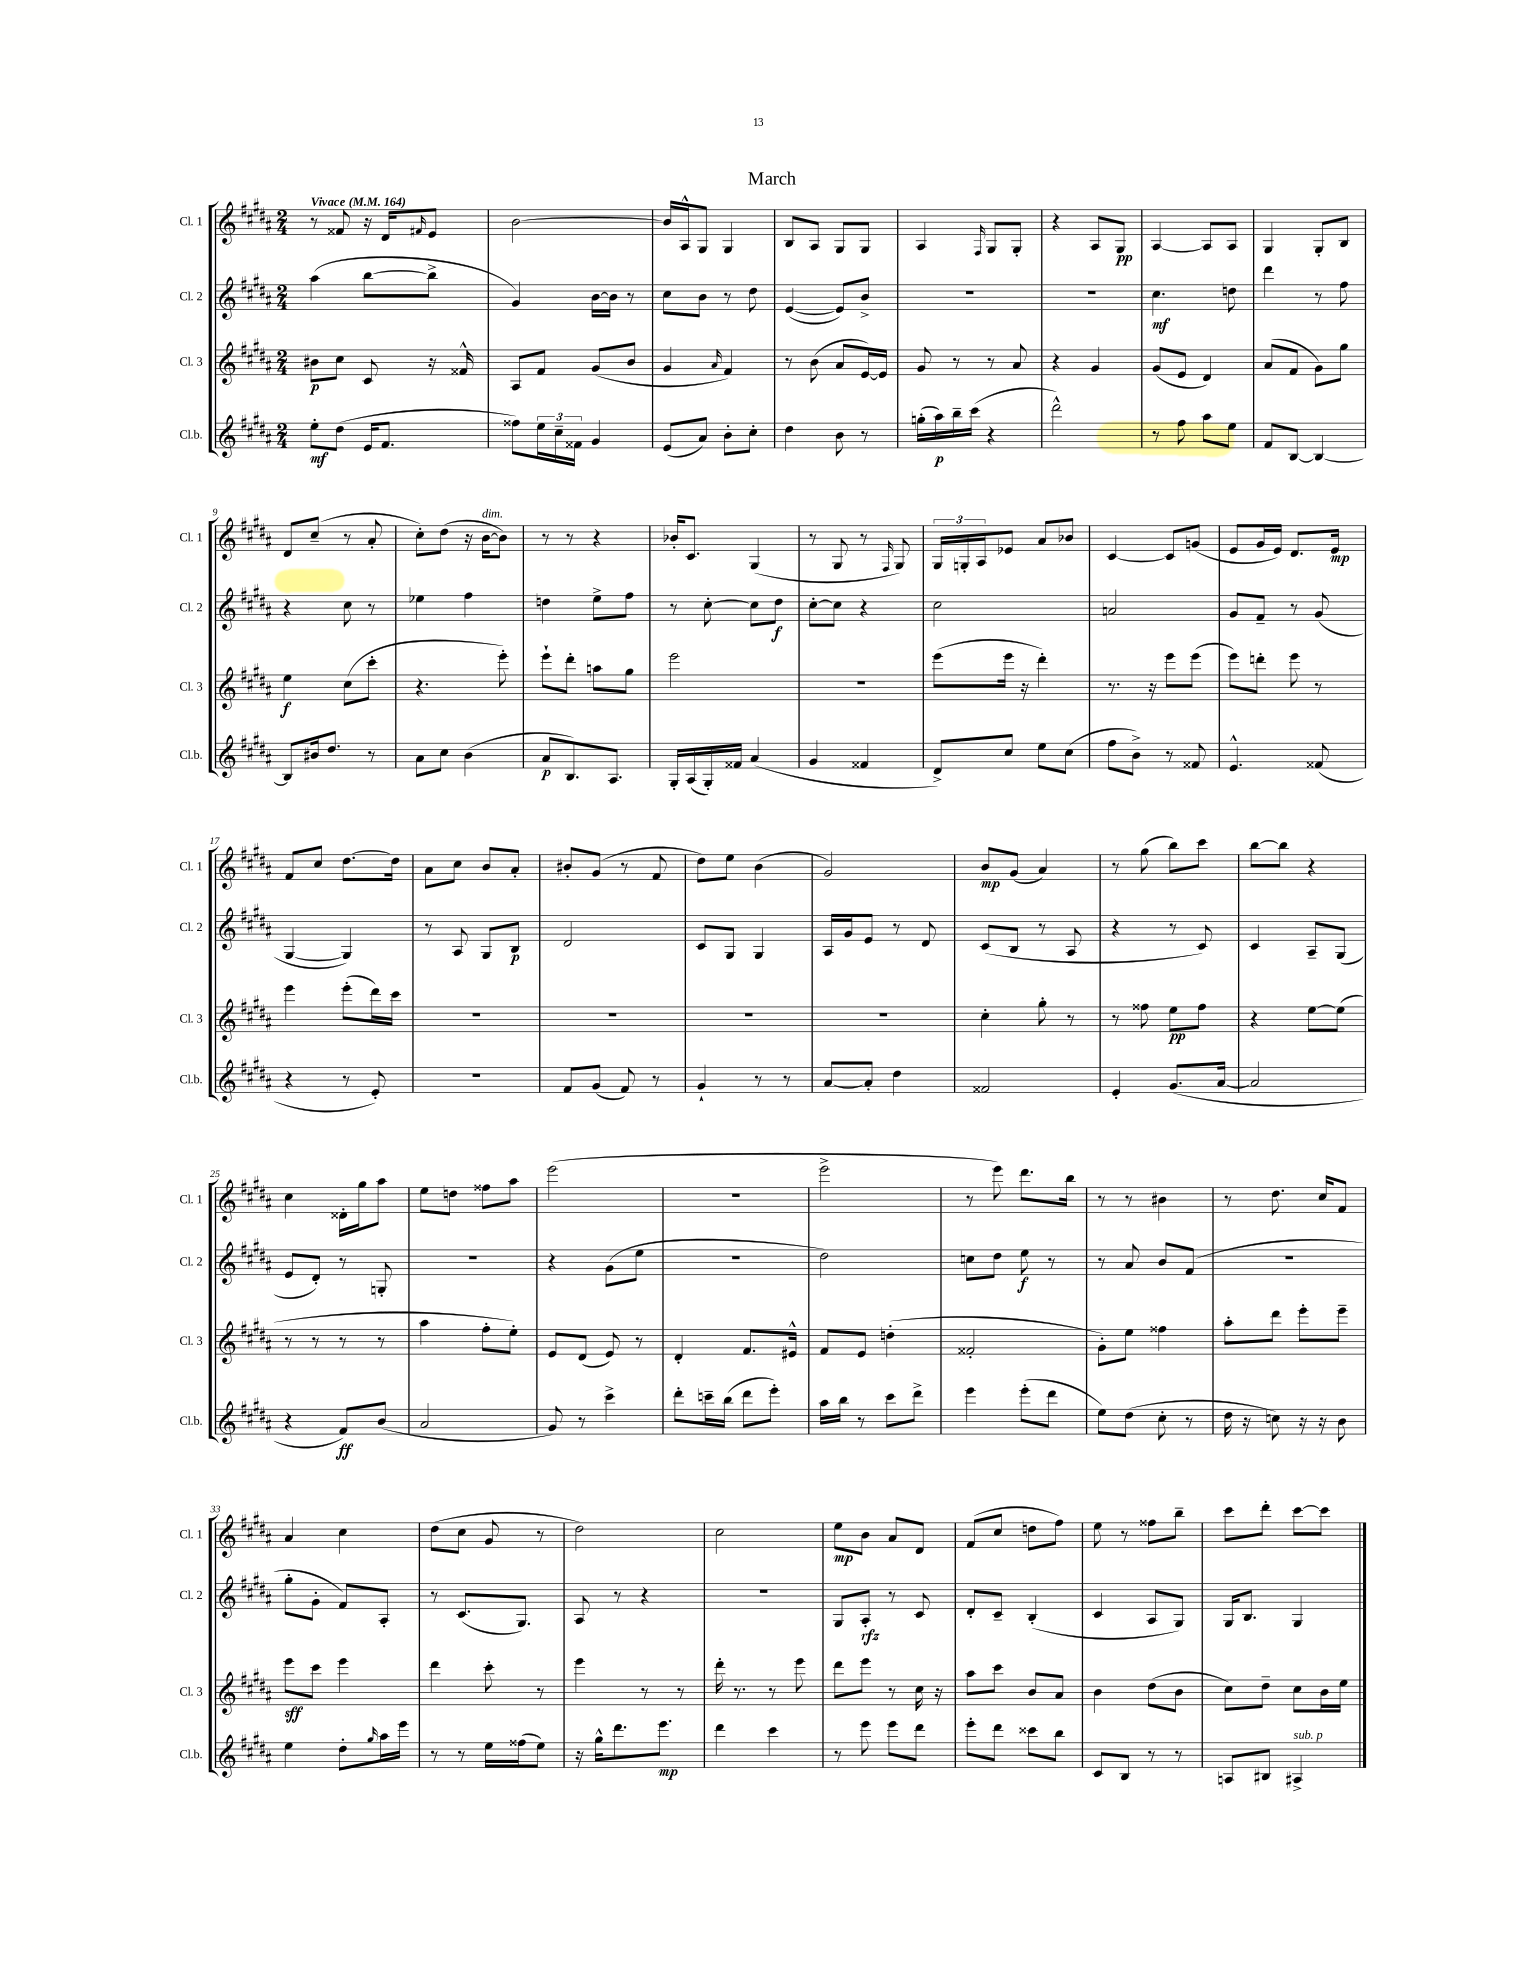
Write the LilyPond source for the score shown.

\header { title = "March" }
<<
\new StaffGroup <<
\new Staff = "s0" \with { instrumentName = "Cl. 1" shortInstrumentName = "Cl. 1" } {
    \clef treble \key b \major \numericTimeSignature \time 2/4 \tempo "Vivace" 4 = 164
    r8 fisis'8 r16 dis'16 \grace { fis'16 } e'8 |
    b'2~ |
    b'16 ais16-^ gis8 gis4 |
    b8 ais8 gis8 gis8 |
    ais4 \grace { fis16 } gis8 gis8-. |
    r4 ais8 gis8\pp |
    ais4~ ais8 ais8 |
    gis4 gis8-. b8 |
    dis'8 cis''8--( r8 ais'8-. |
    cis''8-.) dis''8( r16 b'16~^\markup { \italic "dim." } b'8) |
    r8 r8 r4 |
    bes'16-. cis'8. gis4( |
    r8 gis8 r8 \grace { fis16 } gis8) |
    \tuplet 3/2 { gis16 g16-. ais16 } ees'8 ais'8 bes'8 |
    cis'4~ cis'8 g'8( |
    e'8 gis'16 e'16) dis'8. e'16\mp |
    fis'8 cis''8 dis''8.~ dis''16 |
    ais'8 cis''8 b'8 ais'8-. |
    bis'8-. gis'8( r8 fis'8 |
    dis''8) e''8 b'4( |
    gis'2) |
    b'8\mp gis'8( ais'4) |
    r8 gis''8( b''8) cis'''8 |
    b''8~ b''8 r4 |
    cis''4 disis'16-. gis''16 ais''8 |
    e''8 d''8 fisis''8 ais''8 |
    e'''2( |
    r2 |
    e'''2-> |
    r8 e'''8) dis'''8. b''16 |
    r8 r8 bis'4 |
    r8 dis''8. cis''16 fis'8 |
    ais'4 cis''4 |
    dis''8( cis''8 gis'8 r8 |
    dis''2) |
    cis''2 |
    e''8\mp b'8 ais'8 dis'8 |
    fis'8( cis''8 d''8 fis''8) |
    e''8 r8 fisis''8 b''8-- |
    cis'''8 dis'''8-. cis'''8~ cis'''8 \bar "|." |
}
\new Staff = "s1" \with { instrumentName = "Cl. 2" shortInstrumentName = "Cl. 2" } {
    \clef treble \key b \major \numericTimeSignature \time 2/4
    ais''4( b''8~ b''8-> |
    gis'4) b'16~ b'16 r8 |
    cis''8 b'8 r8 dis''8 |
    e'4~( e'8) b'8-> |
    R2 |
    R2 |
    cis''4.\mf d''8 |
    dis'''4 r8 fis''8 |
    r4 cis''8 r8 |
    ees''4 fis''4 |
    d''4 e''8-> fis''8 |
    r8 cis''8~-. cis''8 dis''8\f |
    cis''8~-. cis''8 r4 |
    cis''2 |
    a'2 |
    gis'8 fis'8-- r8 gis'8( |
    gis4~ gis4) |
    r8 ais8 gis8 b8\p |
    dis'2 |
    cis'8 gis8 gis4 |
    ais16 gis'16 e'8 r8 dis'8 |
    cis'8( b8 r8 ais8 |
    r4 r8 cis'8) |
    cis'4 ais8-- gis8( |
    e'8 dis'8-.) r8 g8-. |
    r2 |
    r4 gis'8( e''8 |
    r2 |
    dis''2) |
    c''8 dis''8 e''8\f r8 |
    r8 ais'8 b'8 fis'8( |
    R2 |
    gis''8-. gis'8-. fis'8) ais8-. |
    r8 cis'8.( gis8.) |
    ais8 r8 r4 |
    R2 |
    gis8 ais8-.\rfz r8 cis'8 |
    dis'8-. cis'8-- b4-.( |
    cis'4 ais8 gis8) |
    gis16 b8. gis4 \bar "|." |
}
\new Staff = "s2" \with { instrumentName = "Cl. 3" shortInstrumentName = "Cl. 3" } {
    \clef treble \key b \major \numericTimeSignature \time 2/4
    bis'8\p cis''8 cis'8 r16 fisis'16-^ |
    ais8 fis'8 gis'8( b'8 |
    gis'4 \grace { ais'16 } fis'4) |
    r8 b'8( ais'8 e'16~) e'16 |
    gis'8 r8 r8 ais'8 |
    r4 gis'4 |
    gis'8( e'8 dis'4) |
    ais'8( fis'8 gis'8) gis''8 |
    e''4\f cis''8( cis'''8-. |
    r4. e'''8-.) |
    e'''8-! dis'''8-. a''8 gis''8 |
    e'''2 |
    r2 |
    e'''8( e'''16 r16 dis'''4-.) |
    r8. r16 e'''8 e'''8( |
    e'''8) d'''8-. e'''8 r8 |
    e'''4 e'''8-.( dis'''16) cis'''16 |
    R2 |
    R2 |
    R2 |
    R2 |
    cis''4-. gis''8-. r8 |
    r8 fisis''8 e''8\pp fisis''8 |
    r4 e''8~ e''8( |
    r8 r8 r8 r8 |
    ais''4 fis''8-. e''8-.) |
    e'8 dis'8( e'8) r8 |
    dis'4-. fis'8. eis'16-^ |
    fis'8 e'8 d''4-.( |
    fisis'2-. |
    gis'8-.) e''8 fisis''4 |
    ais''8-. dis'''8 e'''8-. e'''8-- |
    e'''8\sff cis'''8 e'''4 |
    dis'''4 cis'''8-. r8 |
    e'''4 r8 r8 |
    dis'''16-. r8. r8 e'''8 |
    dis'''8 e'''8 r8 cis''16 r16 |
    ais''8 cis'''8 b'8 ais'8 |
    b'4 dis''8( b'8 |
    cis''8) dis''8-- cis''8 b'16 e''16 \bar "|." |
}
\new Staff = "s3" \with { instrumentName = "Cl.b." shortInstrumentName = "Cl.b." } {
    \clef treble \key b \major \numericTimeSignature \time 2/4
    e''8-.\mf dis''8( e'16 fis'8. |
    fisis''8) \tuplet 3/2 { e''16 cis''16-- fisis'16 } gis'4 |
    e'8( ais'8) b'8-. cis''8-. |
    dis''4 b'8 r8 |
    g''16-.( ais''16\p) b''16-- cis'''16( r4 |
    dis'''2-^) |
    r8 fis''8 ais''8 e''8 |
    fis'8 b8~ b4~ |
    b8 bis'16 dis''8. r8 |
    ais'8 cis''8 b'4( |
    ais'8\p b8.) ais8. |
    gis16-. ais16( gis16-.) fisis'16 ais'4( |
    gis'4 fisis'4 |
    dis'8->) cis''8 e''8 cis''8( |
    fis''8 b'8->) r8 fisis'8 |
    e'4.-^ fisis'8( |
    r4 r8 e'8-.) |
    R2 |
    fis'8 gis'8( fis'8) r8 |
    gis'4-! r8 r8 |
    ais'8~ ais'8-. dis''4 |
    fisis'2 |
    e'4-. gis'8.( ais'16~ |
    ais'2 |
    r4 fis'8\ff) b'8( |
    ais'2 |
    gis'8) r8 cis'''4-> |
    dis'''8-. c'''16-- b''16( dis'''8 e'''8-.) |
    ais''16 b''16 r8 cis'''8 dis'''8-> |
    e'''4 e'''8-.( dis'''8 |
    e''8) dis''8( cis''8-. r8 |
    dis''16 r16 c''8) r16 r16 b'8 |
    e''4 dis''8-. \grace { gis''16 } ais''16 e'''16 |
    r8 r8 e''16 fisis''16( e''8) |
    r16 gis''16-^ dis'''8. e'''8.\mp |
    dis'''4 cis'''4 |
    r8 e'''8 e'''8 dis'''8 |
    e'''8-. dis'''8 cisis'''8 b''8 |
    cis'8 b8 r8 r8 |
    a8 bis8 ais4->^\markup { \italic "sub. p" } \bar "|." |
}
>>
>>
